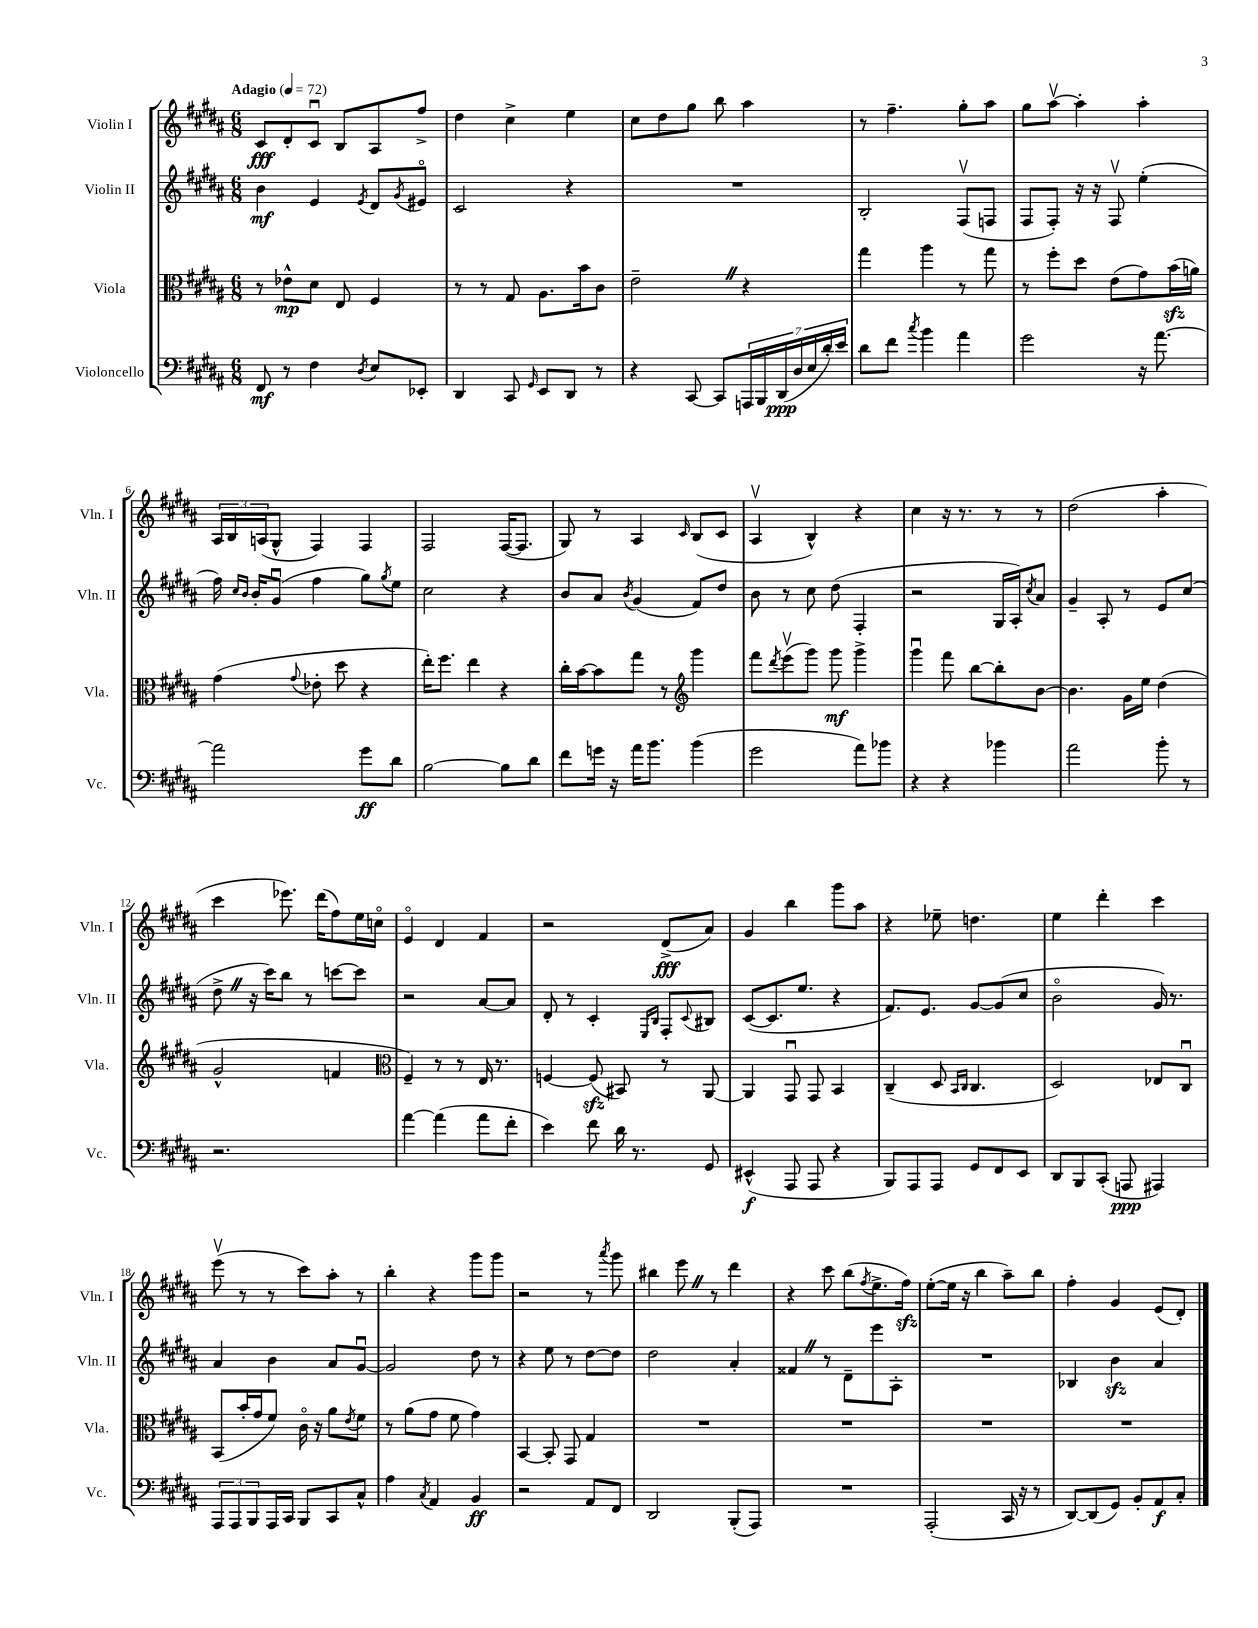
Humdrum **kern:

**kern	**dynam	**kern	**dynam	**kern	**dynam	**kern	**dynam
*part4	*part4	*part3	*part3	*part2	*part2	*part1	*part1
*staff4	*staff4	*staff3	*staff3	*staff2	*staff2	*staff1	*staff1
*I"Violoncello	*	*I"Viola	*	*I"Violin II	*	*I"Violin I	*
*I'Vc.	*	*I'Vla.	*	*I'Vln. II	*	*I'Vln. I	*
*clefF4	*	*clefC3	*	*clefG2	*	*clefG2	*
*k[f#c#g#d#a#]	*	*k[f#c#g#d#a#]	*	*k[f#c#g#d#a#]	*	*k[f#c#g#d#a#]	*
*M6/8	*	*M6/8	*	*M6/8	*	*M6/8	*
*MM72	*	*MM72	*	*MM72	*	*MM72	*
=1	=1	=1	=1	=1	=1	=1	=1
!	!	!	!	!	!	!LO:TX:a:B:t=Adagio	!
8FF#/	mf	8r	.	4b\	mf	8c#/L	fff
8r	.	8e-X^^\L	mp	.	.	8d#'/	.
4F#\	.	8d#\J	.	4e/	.	8c#u/J	.
.	.	8E/	.	.	.	8B/L	.
8qD#/	.	.	.	8qe/	.	.	.
8E/L	.	4F#/	.	8d#/L	.	8A#/	.
.	.	.	.	8qg#/	.	.	.
8EE-X'/J	.	.	.	8e#X/J	.	8ff#^/J	.
=2	=2	=2	=2	=2	=2	=2	=2
4DD#/	.	8r	.	2c#/	.	4dd#\	.
.	.	8r	.	.	.	.	.
8CC#/	.	8G#/	.	.	.	4cc#^\	.
16qqGG#/	.	.	.	.	.	.	.
8EE/L	.	8.A#\L	.	.	.	.	.
8DD#/J	.	.	.	4r	.	4ee\	.
.	.	16b\k	.	.	.	.	.
8r	.	8c#\J	.	.	.	.	.
=3	=3	=3	=3	=3	=3	=3	=3
4r	.	2e~Z\	.	2.r	.	8cc#\L	.
.	.	.	.	.	.	8dd#\	.
[8CC#/	.	.	.	.	.	8gg#\J	.
8CC#/L]	.	.	.	.	.	8bb\	.
28AAAn/L	.	4r	.	.	.	4aa#\	.
28BBB/	.	.	.	.	.	.	.
(28DD#/	ppp	.	.	.	.	.	.
28D#/	.	.	.	.	.	.	.
28E/	.	.	.	.	.	.	.
28d#'/)	.	.	.	.	.	.	.
28e/JJ	.	.	.	.	.	.	.
=4	=4	=4	=4	=4	=4	=4	=4
8d#\L	.	4gg#\	.	2B'/	.	8r	.
8f#\J	.	.	.	.	.	4.ff#~\	.
8qcc#/	.	.	.	.	.	.	.
4b\	.	4aa#\	.	.	.	.	.
4a#\	.	8r	.	(8F#v/L	.	8gg#'\L	.
.	.	8gg#\	.	8Fn/J	.	8aa#\J	.
=5	=5	=5	=5	=5	=5	=5	=5
2g#\	.	8r	.	8F#/L	.	8gg#\L	.
.	.	8ff#'\L	.	8F#'/J)	.	[8aa#v\J	.
.	.	8dd#\J	.	16r	.	4aa#'\]	.
.	.	.	.	16r	.	.	.
.	.	(8e\L	.	8F#v/	.	.	.
16r	.	8g#\)	.	(4ee'\	.	4aa#'\	.
[8.a#\	.	.	.	.	.	.	.
.	.	(16bzz\L	.	.	.	.	.
.	.	16an\JJ)	.	.	.	.	.
!!LO:LB:g=z
=6	=6	=6	=6	=6	=6	=6	=6
2a#\]	.	(4g#\	.	16ff#\)	.	24A#/LL	.
.	.	.	.	.	.	24B/	.
.	.	.	.	16qqcc#/LL	.	.	.
.	.	.	.	16qqb/JJ	.	.	.
.	.	.	.	16b'/KL	.	.	.
.	.	.	.	.	.	(24An/J	.
.	.	.	.	(8g#u/J	.	8G#^^/J	.
.	.	8qqg#/	.	.	.	.	.
.	.	8e-X'\	.	4ff#\	.	4F#/)	.
.	.	8dd#\	.	.	.	.	.
8g#\L	ff	4r	.	8gg#\L)	.	4F#/	.
.	.	.	.	8qgg#/	.	.	.
8d#\J	.	.	.	8ee\J	.	.	.
=7	=7	=7	=7	=7	=7	=7	=7
[2B\	.	16ee'\KL)	.	2cc#\	.	2F#/	.
.	.	8.ff#\J	.	.	.	.	.
.	.	4ee\	.	.	.	.	.
8B\L]	.	4r	.	4r	.	([16F#/KL	.
.	.	.	.	.	.	8.F#/J]	.
8d#\J	.	.	.	.	.	.	.
=8	=8	=8	=8	=8	=8	=8	=8
8f#\L	.	16cc#'\LL	.	8b/L	.	8G#/)	.
.	.	[16b\J	.	.	.	.	.
16gn\Jk	.	8b\]	.	8a#/J	.	8r	.
16r	.	.	.	.	.	.	.
.	.	.	.	8qb/	.	.	.
16a#\KL	.	8gg#\J	.	(4g#/	.	4A#/	.
8.b\J	.	.	.	.	.	.	.
.	.	8r	.	.	.	.	.
*	*	*clefG2	*	*	*	*	*
.	.	.	.	.	.	16qqc#/	.
(4b\	.	4ggg#\	.	8f#/L)	.	(8B/L	.
.	.	.	.	8dd#/J	.	8c#/J	.
=9	=9	=9	=9	=9	=9	=9	=9
2g#\	.	8fff#\L	.	8b\	.	4A#v/	.
.	.	8qddd#/	.	.	.	.	.
.	.	(8eeev\	.	8r	.	.	.
.	.	8ggg#\J)	.	8cc#\	.	4B^^/)	.
.	.	8ggg#\	mf	(8dd#\	.	.	.
8a#\L)	.	4ggg#^\	.	4F#'/	.	4r	.
8b-X\J	.	.	.	.	.	.	.
=10	=10	=10	=10	=10	=10	=10	=10
4r	.	4ggg#u\	.	2r	.	4cc#\	.
4r	.	8fff#\	.	.	.	16r	.
.	.	.	.	.	.	8.r	.
.	.	[8bb\L	.	.	.	.	.
4b-X\	.	8bb'\]	.	16G#/LL	.	8r	.
.	.	.	.	16A#'/J)	.	.	.
.	.	.	.	8qcc#/	.	.	.
.	.	[8b\J	.	8a#/J	.	8r	.
=11	=11	=11	=11	=11	=11	=11	=11
2a#\	.	4.b\]	.	4g#~/	.	(2dd#\	.
.	.	.	.	8A#'/	.	.	.
.	.	16g#\LL	.	8r	.	.	.
.	.	16ee\JJ	.	.	.	.	.
8b'\	.	(4dd#\	.	8e/L	.	4aa#'\	.
8r	.	.	.	(8cc#/J	.	.	.
!!LO:LB:g=z
=12	=12	=12	=12	=12	=12	=12	=12
2.r	.	2g#^^/	.	8dd#^Z\	.	4ccc#\	.
.	.	.	.	16r	.	.	.
.	.	.	.	16ccc#\KL)	.	.	.
.	.	.	.	8bb\J	.	8.eee-X\)	.
.	.	.	.	8r	.	.	.
.	.	.	.	.	.	(16ddd#\KL	.
.	.	4fn/	.	[8cccn\L	.	8ff#\)	.
.	.	.	.	8ccc\J]	.	16ee\L	.
.	.	.	.	.	.	16ccn\JJ	.
=13	=13	=13	=13	=13	=13	=13	=13
*	*	*clefC3	*	*	*	*	*
[4a#\	.	4F#~/)	.	2r	.	4e/	.
(4a#\]	.	8r	.	.	.	4d#/	.
.	.	8r	.	.	.	.	.
8a#\L	.	16E/	.	[8a#/L	.	4f#/	.
.	.	8.r	.	.	.	.	.
8f#'\J	.	.	.	8a#/J]	.	.	.
=14	=14	=14	=14	=14	=14	=14	=14
4e\)	.	[4Fn/	.	8d#'/	.	2r	.
.	.	.	.	8r	.	.	.
8f#\	.	(8Fzz/]	.	4c#'/	.	.	.
16d#\	.	8BB#X/)	.	.	.	.	.
8.r	.	.	.	.	.	.	.
.	.	.	.	16qqE/LL	.	.	.
.	.	.	.	16qqB/JJ	.	.	.
.	.	8r	.	8F#'/L	.	(8d#^/L	fff
.	.	.	.	8qqc#/	.	.	.
8GG#/	.	[8AA#/	.	8B#X/J	.	8a#/J)	.
=15	=15	=15	=15	=15	=15	=15	=15
(4EE#X^^/	f	4AA#/]	.	([8c#/L	.	4g#/	.
.	.	.	.	8.c#/]	.	.	.
8AAA#/	.	8GG#u/	.	.	.	4bb\	.
.	.	.	.	8.ee/J	.	.	.
8AAA#/	.	8GG#/	.	.	.	.	.
4r	.	4BB/	.	4r	.	8ggg#\L	.
.	.	.	.	.	.	8aa#\J	.
=16	=16	=16	=16	=16	=16	=16	=16
8BBB/L)	.	(4C#~/	.	8.f#/L)	.	4r	.
8AAA#/	.	.	.	.	.	.	.
.	.	.	.	8.e/J	.	.	.
8AAA#/J	.	8D#/	.	.	.	8ee-X~\	.
.	.	16qqBB/LL	.	.	.	.	.
.	.	16qqC#/JJ	.	.	.	.	.
8GG#/L	.	4.C#/	.	[8g#/L	.	4.ddn\	.
8FF#/	.	.	.	(8g#/]	.	.	.
8EE/J	.	.	.	8cc#/J	.	.	.
=17	=17	=17	=17	=17	=17	=17	=17
8DD#/L	.	2D#/)	.	2b\	.	4ee\	.
8BBB/	.	.	.	.	.	.	.
(8CC#'/J	.	.	.	.	.	4ddd#'\	.
8AAAn/	ppp	.	.	.	.	.	.
4AAA#X/)	.	8E-X/L	.	16g#/)	.	4ccc#\	.
.	.	.	.	8.r	.	.	.
.	.	8C#u/J	.	.	.	.	.
!!LO:LB:g=z
=18	=18	=18	=18	=18	=18	=18	=18
12AAA#/L	.	(8BB/L	.	4a#/	.	(8eeev\	.
12AAA#/	.	.	.	.	.	.	.
.	.	16b'/L	.	.	.	8r	.
12BBB/	.	.	.	.	.	.	.
.	.	16g#/J	.	.	.	.	.
16AAA#/L	.	8f#/J)	.	4b\	.	8r	.
16CC#/JJ	.	.	.	.	.	.	.
8BBB/L	.	16c#\	.	.	.	8ccc#\L)	.
.	.	16r	.	.	.	.	.
8CC#/	.	8a#\L	.	8a#/L	.	8aa#'\J	.
.	.	8qe/	.	.	.	.	.
8C#^^/J	.	8f#\J	.	[8g#u/J	.	8r	.
=19	=19	=19	=19	=19	=19	=19	=19
4A#\	.	8r	.	2g#/]	.	4bb'\	.
.	.	(8a#\L	.	.	.	.	.
8qC#/	.	.	.	.	.	.	.
4AA#/	.	8g#\J	.	.	.	4r	.
.	.	8f#\	.	.	.	.	.
4BB/	ff	4g#\)	.	8dd#\	.	8ggg#\L	.
.	.	.	.	8r	.	8ggg#\J	.
=20	=20	=20	=20	=20	=20	=20	=20
2r	.	[4BB/	.	4r	.	2r	.
.	.	8BB'/]	.	8ee\	.	.	.
.	.	8GG#/	.	8r	.	.	.
8AA#/L	.	4G#/	.	[8dd#\L	.	8r	.
.	.	.	.	.	.	8qaaa#/	.
8FF#/J	.	.	.	8dd#\J]	.	8ggg#\	.
=21	=21	=21	=21	=21	=21	=21	=21
2DD#/	.	2.r	.	2dd#\	.	4bb#X\	.
.	.	.	.	.	.	8eeeZ\	.
.	.	.	.	.	.	8r	.
(8BBB'/L	.	.	.	4a#'/	.	4ddd#\	.
8AAA#/J)	.	.	.	.	.	.	.
=22	=22	=22	=22	=22	=22	=22	=22
2.r	.	2.r	.	4f##XZ/	.	4r	.
.	.	.	.	8r	.	8ccc#\	.
.	.	.	.	8d#~\L	.	(8bb\L	.
.	.	.	.	.	.	8qff#/	.
.	.	.	.	8eee\	.	8.ee^\	.
.	.	.	.	8A#'\J	.	.	.
.	.	.	.	.	.	16ff#zz\Jk)	.
=23	=23	=23	=23	=23	=23	=23	=23
(2AAA#'/	.	2.r	.	2.r	.	([8ee'\L	.
.	.	.	.	.	.	16ee\Jk]	.
.	.	.	.	.	.	16r	.
.	.	.	.	.	.	4bb\	.
16CC#/	.	.	.	.	.	8aa#~\L)	.
16r	.	.	.	.	.	.	.
8r	.	.	.	.	.	8bb\J	.
=24	=24	=24	=24	=24	=24	=24	=24
[8DD#/L)	.	2.r	.	4B-X/	.	4ff#'\	.
(8DD#/]	.	.	.	.	.	.	.
8GG#/J)	.	.	.	4bzz\	.	4g#/	.
8BB'/L	.	.	.	.	.	.	.
8AA#/	f	.	.	4a#/	.	(8e/L	.
8C#'/J	.	.	.	.	.	8d#'/J)	.
==	==	==	==	==	==	==	==
*-	*-	*-	*-	*-	*-	*-	*-
